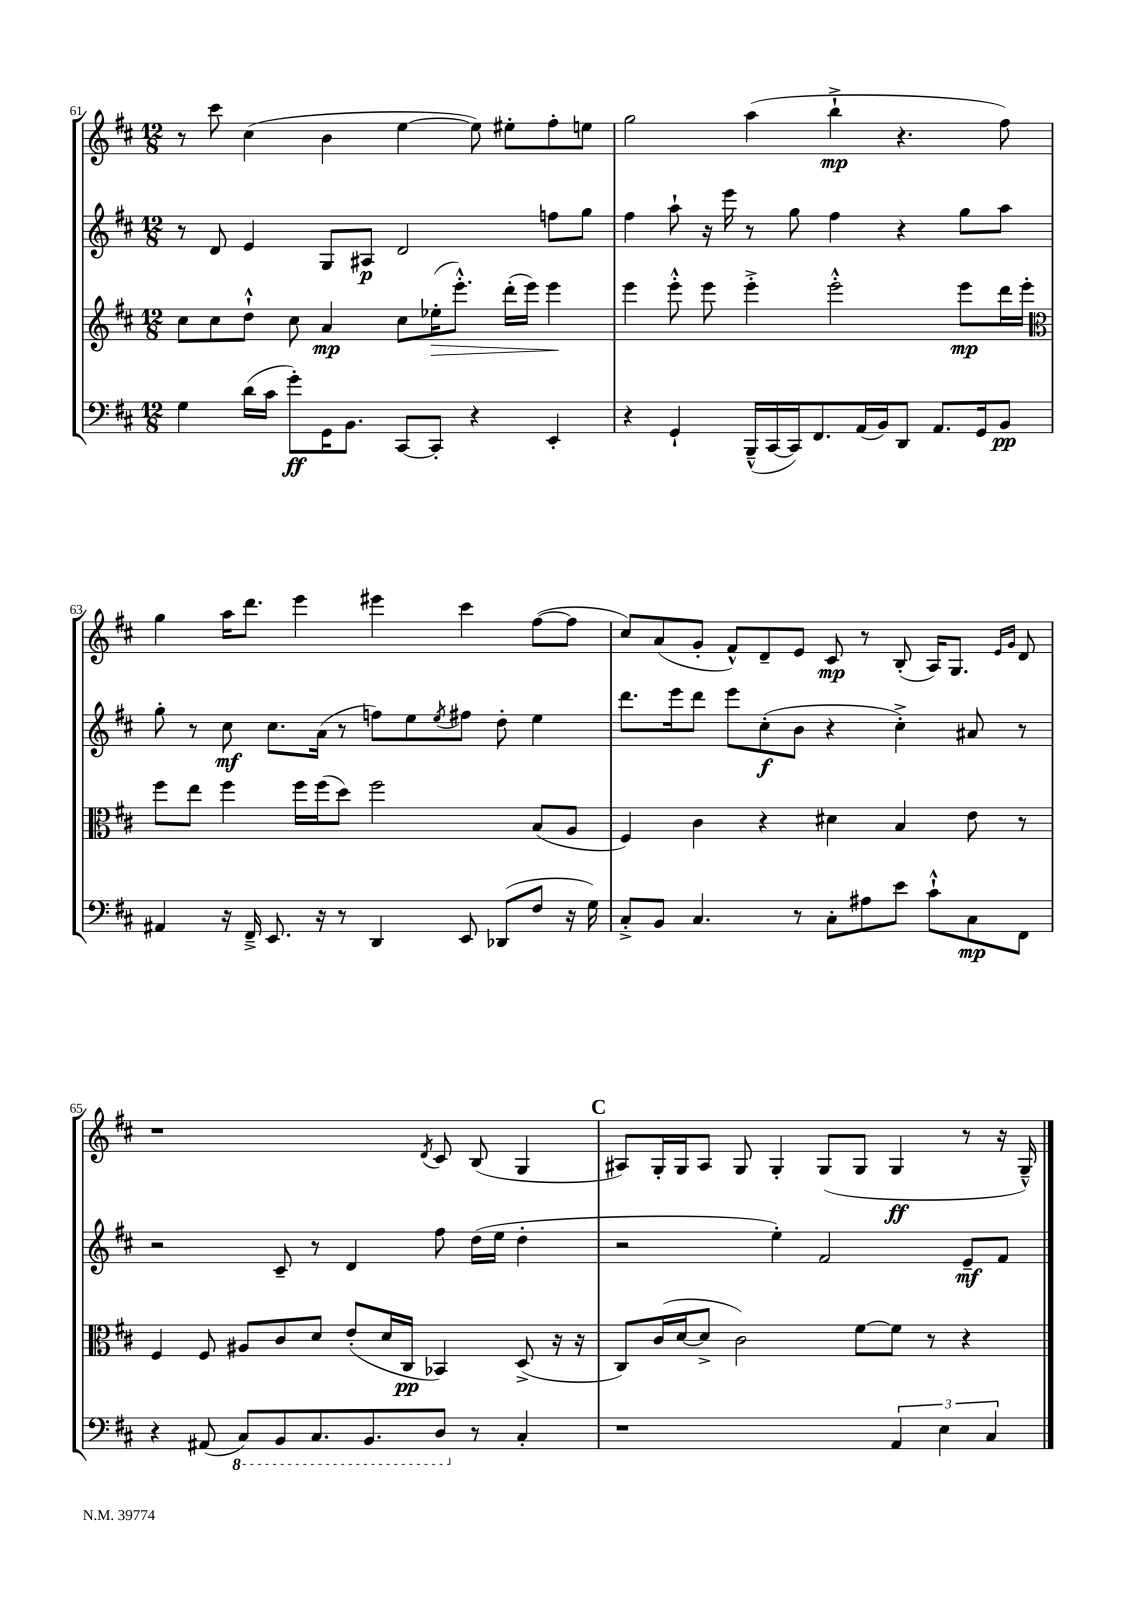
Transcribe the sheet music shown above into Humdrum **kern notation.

**kern	**dynam	**kern	**dynam	**kern	**dynam	**kern	**dynam
*part4	*part4	*part3	*part3	*part2	*part2	*part1	*part1
*staff4	*staff4	*staff3	*staff3	*staff2	*staff2	*staff1	*staff1
*clefF4	*	*clefG2	*	*clefG2	*	*clefG2	*
*k[f#c#]	*	*k[f#c#]	*	*k[f#c#]	*	*k[f#c#]	*
*M12/8	*	*M12/8	*	*M12/8	*	*M12/8	*
=61	=61	=61	=61	=61	=61	=61	=61
4G\	.	8cc#\L	.	8r	.	8r	.
.	.	8cc#\	.	8d/	.	8ccc#\	.
(16d\LL	.	8dd`^^\J	.	4e/	.	(4cc#\	.
16c#\JJ	.	.	.	.	.	.	.
8g'\L)	ff	8cc#\	.	.	.	.	.
16GG\K	.	4a/	mp	8G/L	.	4b\	.
8.BB\J	.	.	.	.	.	.	.
.	.	.	.	8A#X/J	p	.	.
[8CC#/L	.	8cc#\L	.	2d/	.	[4ee\	.
!	!	!	!LO:HP:b	!	!	!	!
8CC#'/J]	.	(16ee-X'\K	>	.	.	.	.
.	.	8.eee'^^\J)	.	.	.	.	.
4r	.	.	.	.	.	8ee\])	.
.	.	(16ddd'\LL	.	.	.	8ee#X'\L	.
.	.	16eee\JJ)	.	.	.	.	.
4EE'/	.	4eee\	.	8ffn\L	.	8ff#'\	.
.	.	.	.	8gg\J	.	8een\J	.
.	.	.	]	.	.	.	.
=62	=62	=62	=62	=62	=62	=62	=62
4r	.	4eee\	.	4ff#\	.	2gg\	.
4GG`/	.	8eee'^^\	.	8aa`\	.	.	.
.	.	8eee\	.	16r	.	.	.
.	.	.	.	16eee\	.	.	.
(16BBB~^^/LL	.	4eee'^\	.	8r	.	(4aa\	.
[16CC#/	.	.	.	.	.	.	.
16CC#/J])	.	.	.	8gg\	.	.	.
8.FF#/	.	.	.	.	.	.	.
.	.	2eee'^^\	.	4ff#\	.	4bb`^\	mp
(16AA/L	.	.	.	.	.	.	.
16BB/J)	.	.	.	.	.	.	.
8DD/J	.	.	.	4r	.	4.r	.
8.AA/L	.	.	.	.	.	.	.
.	.	8eee\L	mp	8gg\L	.	.	.
16GG/k	.	.	.	.	.	.	.
8BB/J	pp	16ddd\L	.	8aa\J	.	8ff#\)	.
.	.	16eee'\JJ	.	.	.	.	.
!!LO:LB:g=z
=63	=63	=63	=63	=63	=63	=63	=63
*	*	*clefC3	*	*	*	*	*
4AA#X/	.	8ff#\L	.	8gg'\	.	4gg\	.
.	.	8ee\J	.	8r	.	.	.
16r	.	4ff#\	.	8cc#\	mf	16aa\KL	.
16FF#~^/	.	.	.	.	.	8.ddd\J	.
8.EE/	.	.	.	8.cc#\L	.	.	.
.	.	16ff#\LL	.	.	.	4eee\	.
16r	.	(16ff#\J	.	(16a\Jk	.	.	.
8r	.	8dd\J)	.	8r	.	.	.
4DD/	.	2ff#\	.	8ffn\L)	.	4eee#X\	.
.	.	.	.	8ee\	.	.	.
.	.	.	.	8qee/	.	.	.
8EE/	.	.	.	8ff#X\J	.	4ccc#\	.
(8DD-X/L	.	.	.	8dd'\	.	.	.
8F#/J	.	(8B/L	.	4ee\	.	([8ff#\L	.
16r	.	8A/J	.	.	.	8ff#\J]	.
16G\)	.	.	.	.	.	.	.
=64	=64	=64	=64	=64	=64	=64	=64
8C#'^/L	.	4F#/)	.	8.ddd\L	.	8cc#/L)	.
8BB/J	.	.	.	.	.	(8a/	.
.	.	.	.	16eee\k	.	.	.
4.C#/	.	4c#\	.	8ddd\J	.	8g'/J	.
.	.	.	.	8eee\L	.	8f#^^/L)	.
.	.	4r	.	(8cc#'\	f	8d~/	.
8r	.	.	.	8b\J	.	8e/J	.
8C#'\L	.	4d#X\	.	4r	.	8c#/	mp
8A#X\	.	.	.	.	.	8r	.
8e\J	.	4B/	.	4cc#'^\)	.	(8B'/	.
8c#`^^\L	.	.	.	.	.	16A/KL)	.
.	.	.	.	.	.	8.G/J	.
8C#\	mp	8e\	.	8a#X/	.	.	.
.	.	.	.	.	.	16qqe/LL	.
.	.	.	.	.	.	16qqg/JJ	.
8FF#\J	.	8r	.	8r	.	8d/	.
!!LO:LB:g=z
=65	=65	=65	=65	=65	=65	=65	=65
4r	.	4F#/	.	2r	.	1r	.
(8AA#X/	.	8F#/	.	.	.	.	.
*8ba	*	*	*	*	*	*	*
8CC#/L)	.	8A#X/L	.	.	.	.	.
8BBB/	.	8c#/	.	8c#~/	.	.	.
8.CC#/	.	8d/J	.	8r	.	.	.
.	.	(8e'/L	.	4d/	.	.	.
8.BBB/	.	.	.	.	.	.	.
.	.	16d/L	.	.	.	.	.
.	.	16C#/JJ	pp	.	.	.	.
.	.	.	.	.	.	8qd/	.
8DD/J	.	4BB-X/)	.	8ff#\	.	8c#/	.
*X8ba	*	*	*	*	*	*	*
8r	.	.	.	(16dd\LL	.	(8B/	.
.	.	.	.	16ee\JJ	.	.	.
4C#'/	.	(8D^/	.	4dd'\	.	4G/	.
.	.	16r	.	.	.	.	.
.	.	16r	.	.	.	.	.
!!LO:REH:place=s1:t=C
=66	=66	=66	=66	=66	=66	=66	=66
1r	.	8C#/L)	.	2r	.	8A#X/L)	.
.	.	(16c#/L	.	.	.	16G'/L	.
.	.	[16d/J	.	.	.	16G/J	.
.	.	8d^/J]	.	.	.	8A#/J	.
.	.	2c#\)	.	.	.	8G/	.
.	.	.	.	4ee'\)	.	4G'/	.
.	.	.	.	2f#/	.	(8G/L	.
.	.	[8f#\L	.	.	.	8G/J	.
6AA/	.	8f#\J]	.	.	.	4G/	ff
.	.	8r	.	.	.	.	.
6E\	.	.	.	.	.	.	.
.	.	4r	.	8e~/L	mf	8r	.
6C#/	.	.	.	.	.	.	.
.	.	.	.	8f#/J	.	16r	.
.	.	.	.	.	.	16G~^^/)	.
==	==	==	==	==	==	==	==
*-	*-	*-	*-	*-	*-	*-	*-
